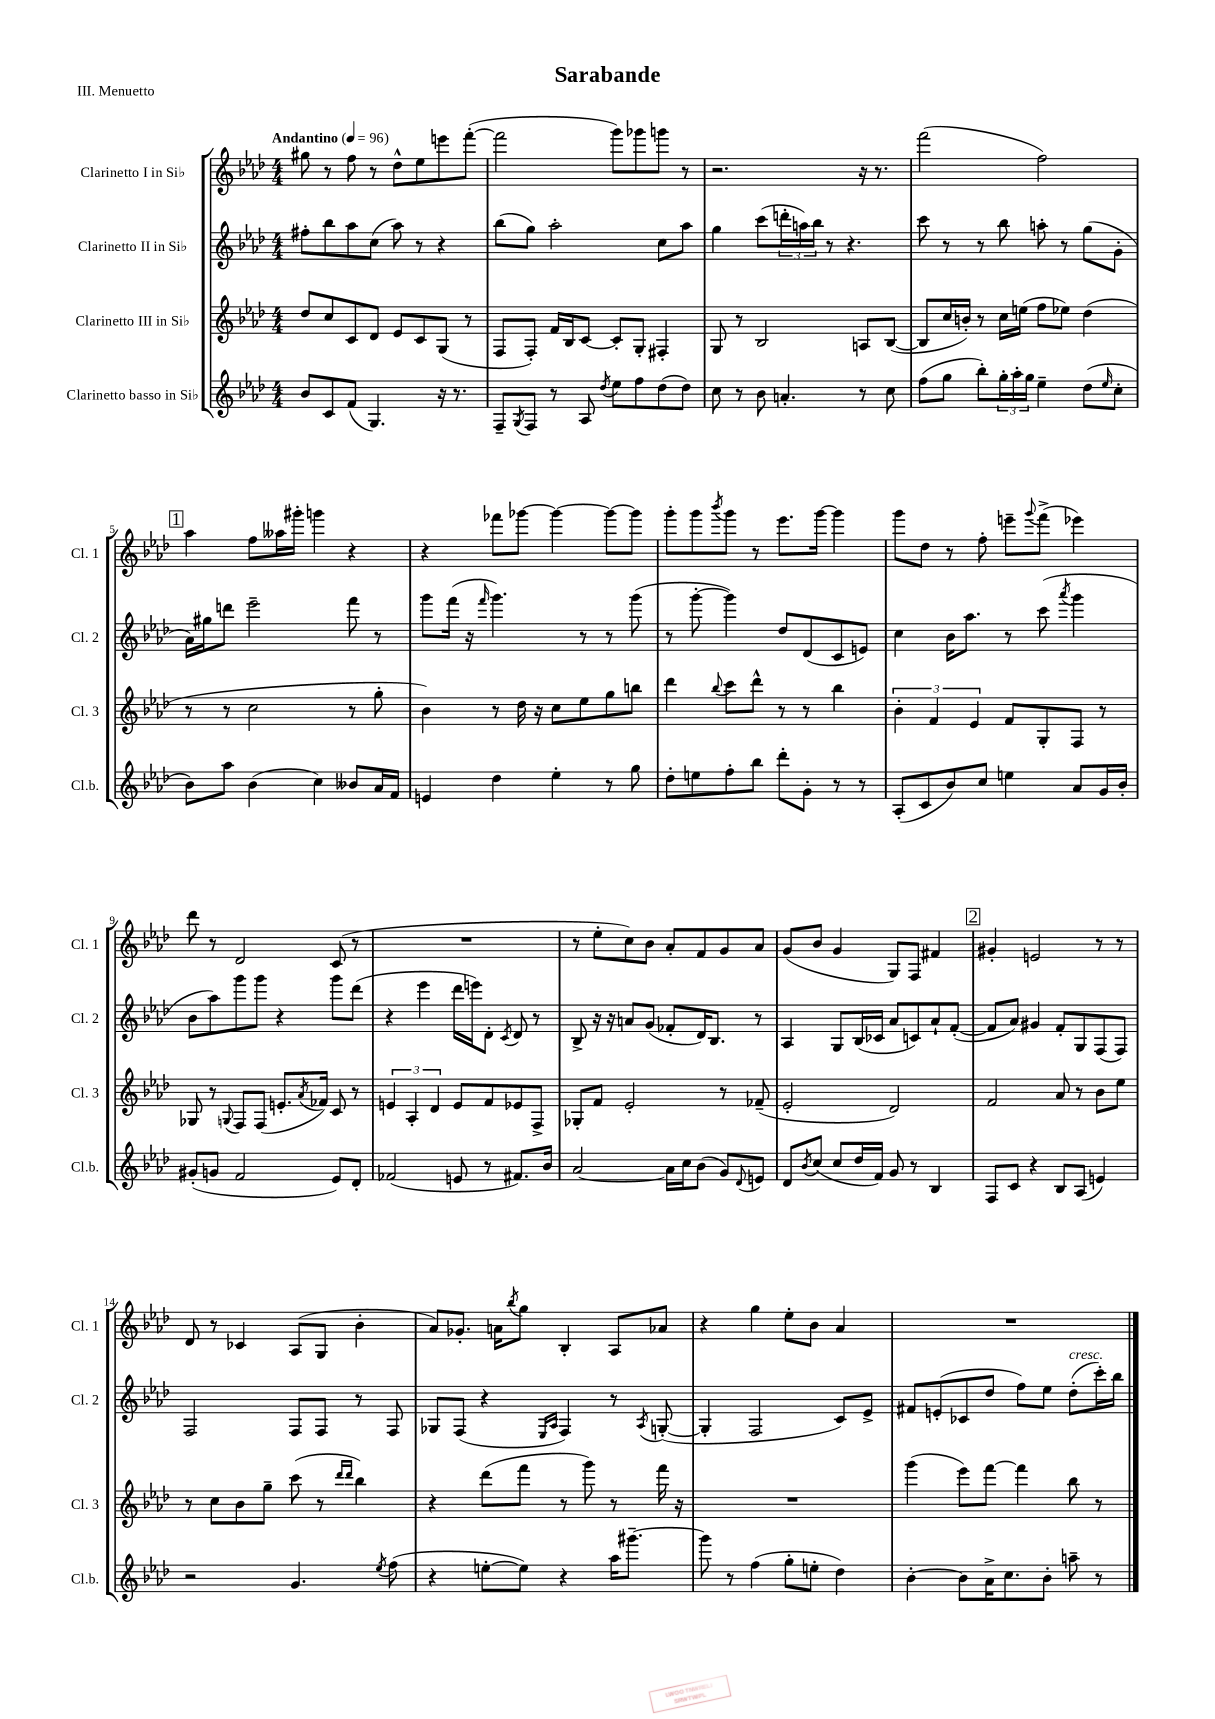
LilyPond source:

\header { title = "Sarabande" piece = "III. Menuetto" }
<<
\new StaffGroup <<
\new Staff = "s0" \with { instrumentName = "Clarinetto I in Sib" shortInstrumentName = "Cl. 1" } {
    \clef treble \key aes \major \numericTimeSignature \time 4/4 \tempo "Andantino" 4 = 96
    gis''8 r8 f''8 r8 des''8-^ ees''8 e'''8 f'''8~-.( |
    f'''2 g'''8) ges'''8 g'''8 r8 |
    r2. r16 r8. |
    f'''2( f''2) |
    \mark \markup { \box "1" } aes''4 f''8 aeses''16 gis'''16-. g'''4 r4 |
    r4 fes'''8 ges'''8~ ges'''4~ ges'''8~ ges'''8 |
    g'''8-. g'''8 \acciaccatura { bes'''8 } g'''8 r8 ees'''8. g'''16~ g'''4 |
    g'''8 des''8 r8 f''8-. e'''8-- \appoggiatura { g'''8 } f'''8->( ees'''4) |
    des'''8 r8 des'2 c'8( r8 |
    R1 |
    r8 ees''8-. c''8) bes'8 aes'8-. f'8 g'8 aes'8 |
    g'8( bes'8 g'4 g8) f8 fis'4 |
    \mark \markup { \box "2" } gis'4-. e'2 r8 r8 |
    des'8 r8 ces'4 aes8( g8 bes'4-. |
    aes'8) ges'8.-. a'16 \acciaccatura { bes''8 } g''8 bes4-. aes8 aes'8 |
    r4 g''4 ees''8-. bes'8 aes'4 |
    R1 \bar "|." |
}
\new Staff = "s1" \with { instrumentName = "Clarinetto II in Sib" shortInstrumentName = "Cl. 2" } {
    \clef treble \key aes \major \numericTimeSignature \time 4/4
    fis''8-. bes''8 aes''8 c''8( aes''8) r8 r4 |
    bes''8( g''8) aes''2-. c''8 aes''8 |
    g''4 c'''8( \tuplet 3/2 { d'''16-. a''16) bes''16 } r8 r4. |
    c'''8 r8 r8 bes''8 a''8-. r8 g''8( g'8-. |
    \mark \markup { \box "1" } aes'16) gis''16 d'''8 ees'''2-- f'''8 r8 |
    g'''8 f'''16( r16 \grace { f'''16 } g'''4.) r8 r8 g'''8( |
    r8 g'''8~-. g'''4) des''8 des'8( c'8 e'8) |
    c''4 bes'16 aes''8. r8 c'''8( \acciaccatura { aes'''8 } g'''4 |
    bes'8 aes''8) g'''8 g'''8 r4 g'''8 des'''8( |
    r4 ees'''4 des'''16 e'''16) des'8-. \acciaccatura { c'8 } des'8 r8 |
    bes8-> r16 r16 a'8 g'8( fes'8-. des'16) bes8. r8 |
    aes4 g8 bes16( ces'16 aes'8 c'8) aes'8-! f'8~-.( |
    \mark \markup { \box "2" } f'8 aes'8) gis'4 f'8-. g8 f8( f8) |
    f2 f8 f8 r8 f8 |
    ges8 f8( r4 \grace { ees16 aes16 } f4) r8 \acciaccatura { aes8 } g8~-.( |
    g4-. f2 c'8) ees'8-> |
    fis'8 e'8-.( ces'8 des''8 f''8) ees''8 des''8-.^\markup { \italic "cresc." }( c'''16-.) bes''16 \bar "|." |
}
\new Staff = "s2" \with { instrumentName = "Clarinetto III in Sib" shortInstrumentName = "Cl. 3" } {
    \clef treble \key aes \major \numericTimeSignature \time 4/4
    des''8 c''8 c'8 des'8 ees'8 c'8 g8( r8 |
    f8 f8-.) f'16 bes16 c'8~ c'8-. g8-. fis4-. |
    g8 r8 bes2 a8 bes8~( |
    bes8 c''16 b'16-.) r8 c''16 e''16( f''8 ees''8) des''4( |
    \mark \markup { \box "1" } r8 r8 c''2 r8 g''8-. |
    bes'4) r8 des''16 r16 c''8 ees''8 g''8 b''8 |
    des'''4 \appoggiatura { bes''8 } c'''8 des'''8-^ r8 r8 bes''4 |
    \tuplet 3/2 { bes'4-. f'4 ees'4 } f'8 g8-. f8 r8 |
    ges8 r8 \appoggiatura { g8 } f8 f8( e'8.-. \acciaccatura { aes'8 } fes'16) c'8 r8 |
    \tuplet 3/2 { e'4 aes4-. des'4 } e'8 f'8 ees'8 f8-> |
    ges8-. f'8 ees'2-. r8 fes'8--( |
    ees'2-. des'2) |
    \mark \markup { \box "2" } f'2 aes'8 r8 bes'8 ees''8 |
    r8 c''8 bes'8 g''8-- c'''8( r8 \grace { des'''16 des'''16 } bes''4) |
    r4 des'''8( f'''8 r8 g'''8) r8 f'''16 r16 |
    R1 |
    g'''4( ees'''8) f'''8~ f'''4 bes''8 r8 \bar "|." |
}
\new Staff = "s3" \with { instrumentName = "Clarinetto basso in Sib" shortInstrumentName = "Cl.b." } {
    \clef treble \key aes \major \numericTimeSignature \time 4/4
    bes'8 c'8 f'8( g4.) r16 r8. |
    f8-- \acciaccatura { g8 } f8 r8 aes8 \acciaccatura { des''8 } ees''8 f''8 des''8( des''8) |
    c''8 r8 bes'8 a'4.-. r8 c''8 |
    f''8( g''8 bes''8-.) \tuplet 3/2 { g''16-. aes''16-. g''16 } ees''4-- des''8( \grace { ees''16 } c''8-. |
    \mark \markup { \box "1" } bes'8) aes''8 bes'4( c''4) beses'8 aes'16 f'16 |
    e'4 des''4 ees''4-. r8 g''8 |
    des''8-. e''8 f''8-. bes''8 des'''8-. g'8-. r8 r8 |
    aes8-.( c'8 bes'8) c''8 e''4 aes'8 g'16 bes'16-. |
    gis'8-.( g'8 f'2 ees'8) des'8-. |
    fes'2( e'8 r8 fis'8.) bes'16 |
    aes'2~ aes'16 c''16 bes'8( g'8) \appoggiatura { des'8 } e'8 |
    des'8 \acciaccatura { bes'8 } c''8( c''8 des''16 f'16) g'8 r8 bes4 |
    \mark \markup { \box "2" } f8 c'8 r4 bes8 aes8( e'4) |
    r2 g'4. \acciaccatura { ees''8 } f''8( |
    r4 e''8~-. e''8) r4 aes''16 gis'''8.~-- |
    gis'''8 r8 f''4( g''8-. e''8-. des''4) |
    bes'4~-. bes'8 aes'16-> c''8. bes'8-. a''8-- r8 \bar "|." |
}
>>
>>
